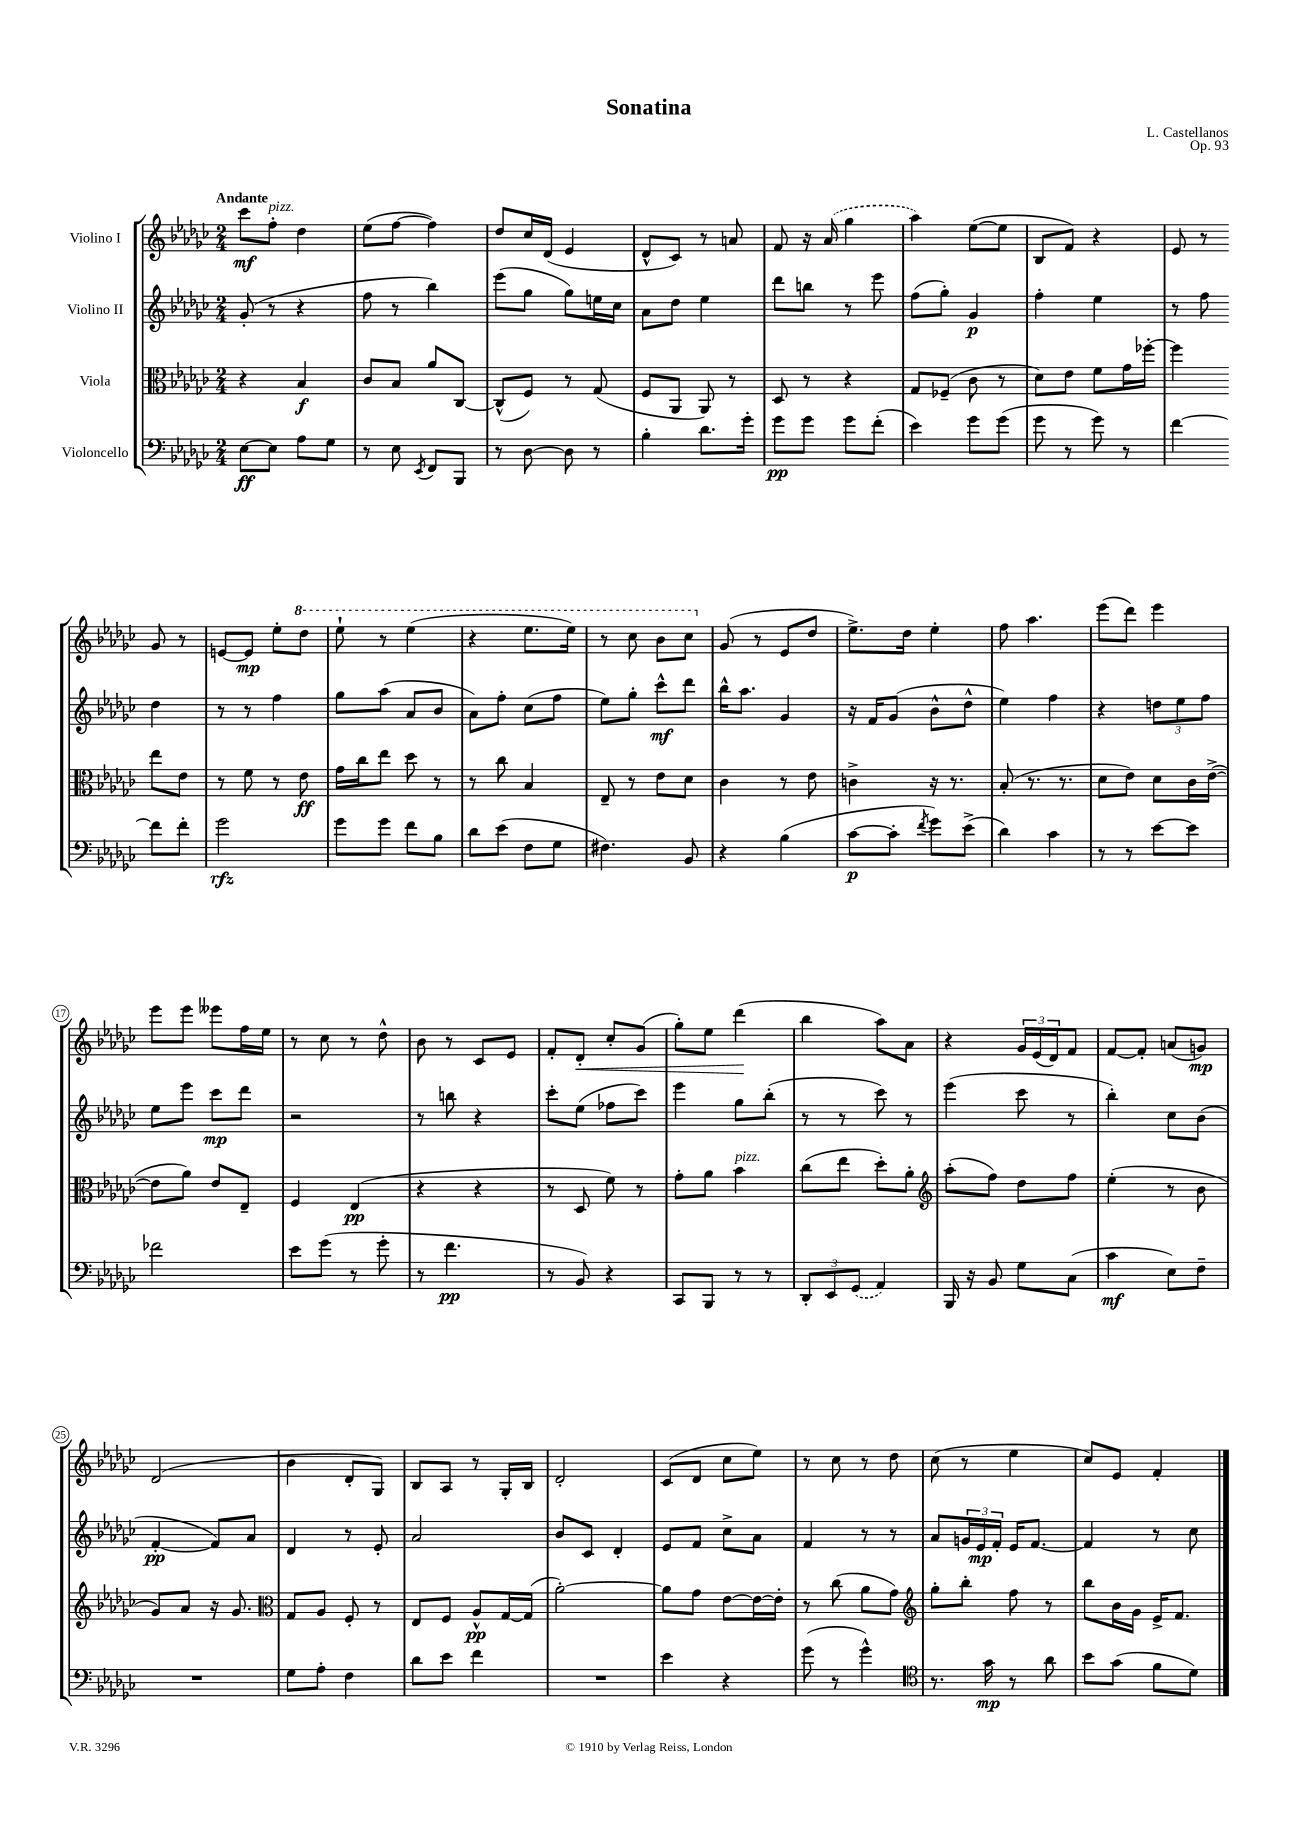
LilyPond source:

\header { title = "Sonatina" composer = "L. Castellanos" opus = "Op. 93" }
<<
\new StaffGroup <<
\new Staff = "s0" \with { instrumentName = "Violino I" } {
    \clef treble \key ges \major \numericTimeSignature \time 2/4 \tempo "Andante"
    ces'''8\mf f''8-.^\markup { \italic "pizz." } des''4 |
    ees''8( f''8~ f''4) |
    des''8 ces''16 des'16( ees'4 |
    des'8-^ ces'8) r8 a'8 |
    f'8 r16 \once \slurDashed aes'16( ges''4 |
    aes''4) ees''8~( ees''8 |
    bes8 f'8) r4 |
    ees'8 r8 ges'8 r8 |
    e'8~ e'8\mp ees''8-. \ottava #1 des'''8 |
    ees'''8-! r8 ees'''4( |
    r4 ees'''8. ees'''16) |
    r8 ces'''8 bes''8 ces'''8 \ottava #0 |
    ges'8( r8 ees'8 des''8 |
    ees''8.->) des''16 ees''4-. |
    f''8 aes''4. |
    ees'''8( des'''8) ees'''4 |
    ees'''8 ees'''8 eeses'''8 f''16 ees''16 |
    r8 ces''8 r8 des''8-^ |
    bes'8 r8 ces'8 ees'8 |
    f'8-. des'8-.\< ces''8-. ges'8( |
    ges''8-.) ees''8 des'''4\!( |
    bes''4 aes''8) aes'8 |
    r4 \tuplet 3/2 { ges'16 ees'16( des'16) } f'8 |
    f'8~ f'8-. a'8( g'8\mp) |
    des'2( |
    bes'4 des'8-. ges8) |
    bes8 aes8 r8 ges16-. bes16 |
    des'2-. |
    ces'8( des'8 ces''8 ees''8) |
    r8 ces''8 r8 des''8 |
    ces''8( r8 ees''4 |
    ces''8) ees'8 f'4-. \bar "|." |
}
\new Staff = "s1" \with { instrumentName = "Violino II" } {
    \clef treble \key ges \major \numericTimeSignature \time 2/4
    ges'8-.( r8 r4 |
    f''8 r8 bes''4) |
    ees'''8( ges''8 ges''8) e''16 ces''16 |
    aes'8 des''8 ees''4 |
    des'''8 b''8 r8 ees'''8 |
    f''8( ges''8-.) ges'4\p |
    f''4-. ees''4 |
    r8 f''8 des''4 |
    r8 r8 f''4 |
    ges''8 aes''8( aes'8 bes'8 |
    aes'8) f''8-. ces''8( f''8 |
    ees''8) ges''8-. ces'''8-^\mf des'''8 |
    bes''16-^ aes''8. ges'4 |
    r16 f'16 ges'8( bes'8-^ des''8-^ |
    ees''4) f''4 |
    r4 \tuplet 3/2 { d''8 ees''8 f''8 } |
    ees''8 ees'''8 ces'''8\mp des'''8 |
    r2 |
    r8 b''8 r4 |
    ces'''8-. ees''8( fes''8 ces'''8) |
    ees'''4 ges''8 bes''8-.( |
    r8 r8 ces'''8) r8 |
    ees'''4( ces'''8 r8 |
    bes''4-.) ces''8 bes'8( |
    f'4~-.\pp f'8) aes'8 |
    des'4 r8 ees'8-. |
    aes'2 |
    bes'8 ces'8 des'4-. |
    ees'8 f'8 ces''8-> aes'8 |
    f'4 r8 r8 |
    aes'8 \tuplet 3/2 { g'16 ees'16\mp f'16-. } ees'16 f'8.~ |
    f'4 r8 ces''8 \bar "|." |
}
\new Staff = "s2" \with { instrumentName = "Viola" } {
    \clef alto \key ges \major \numericTimeSignature \time 2/4
    r4 bes4\f |
    ces'8 bes8 aes'8 ces8~ |
    ces8-^( f8) r8 ges8( |
    f8 aes,8 aes,8) r8 |
    des8 r8 r4 |
    ges8 fes8--( ces'8 r8 |
    des'8) ees'8 f'8 ges'16 fes''16~-. |
    fes''4 ees''8 ees'8 |
    r8 f'8 r8 ees'8\ff |
    ges'16 ces''16 ees''8 des''8 r8 |
    r8 ces''8 bes4 |
    ees8-- r8 ees'8 des'8 |
    ces'4 r8 ees'8 |
    c'4-> r16 r8. |
    bes8-.( r8. r8. |
    des'8 ees'8) des'8 ces'16 ees'16~->( |
    ees'8 aes'8) ees'8 ees8-- |
    f4 ees4\pp( |
    r4 r4 |
    r8 des8 f'8) r8 |
    ges'8-. aes'8 bes'4^\markup { \italic "pizz." } |
    ces''8( ees''8 des''8-.) aes'8-. |
    \clef treble aes''8-.( f''8) des''8 f''8 |
    ees''4-.( r8 bes'8 |
    ges'8) aes'8 r16 ges'8. |
    \clef alto ges8 aes8 f8-. r8 |
    ees8 f8 aes8-^\pp ges16~ ges16( |
    aes'2~-.) |
    aes'8 ges'8 ees'8~ ees'16~ ees'16-. |
    r8 ces''8( aes'8 ges'8) |
    \clef treble ges''8-. bes''8-. f''8 r8 |
    bes''8 bes'16 ges'16 ees'16-> f'8. \bar "|." |
}
\new Staff = "s3" \with { instrumentName = "Violoncello" } {
    \clef bass \key ges \major \numericTimeSignature \time 2/4
    ees8~\ff ees8 aes8 ges8 |
    r8 ees8 \acciaccatura { ees,8 } f,8 bes,,8 |
    r8 des8~ des8 r8 |
    bes4-. des'8. ges'16-. |
    ges'8\pp ges'8 ges'8 f'8-.( |
    ees'4) ges'8 ges'8( |
    ges'8 r8 ges'8) r8 |
    f'4~ f'8 f'8-. |
    ges'2\rfz |
    ges'8 ges'8 f'8 bes8 |
    des'8 ees'8( f8 ges8 |
    fis4.) bes,8 |
    r4 bes4( |
    ces'8~\p ces'8-. \acciaccatura { f'8 } ges'8) ees'8->( |
    des'4) ces'4 |
    r8 r8 ees'8~ ees'8 |
    fes'2 |
    ees'8 ges'8( r8 ges'8-. |
    r8 f'4.\pp |
    r8 bes,8) r4 |
    ces,8 bes,,8 r8 r8 |
    \tuplet 3/2 { des,8-. ees,8 \once \slurDashed ges,8( } aes,4) |
    bes,,16 r16 bes,8 ges8 ces8( |
    ces'4\mf ees8) f8-- |
    R2 |
    ges8 aes8-. f4 |
    des'8 ees'8 f'4 |
    R2 |
    ees'4 r4 |
    ges'8( r8 ges'4-^) |
    \clef tenor r8. ges'16\mp r8 aes'8 |
    bes'8 ges'8( f'8 des'8) \bar "|." |
}
>>
>>
\layout { \context { \Score \override BarNumber.stencil = #(make-stencil-circler 0.1 0.3 ly:text-interface::print) } }
